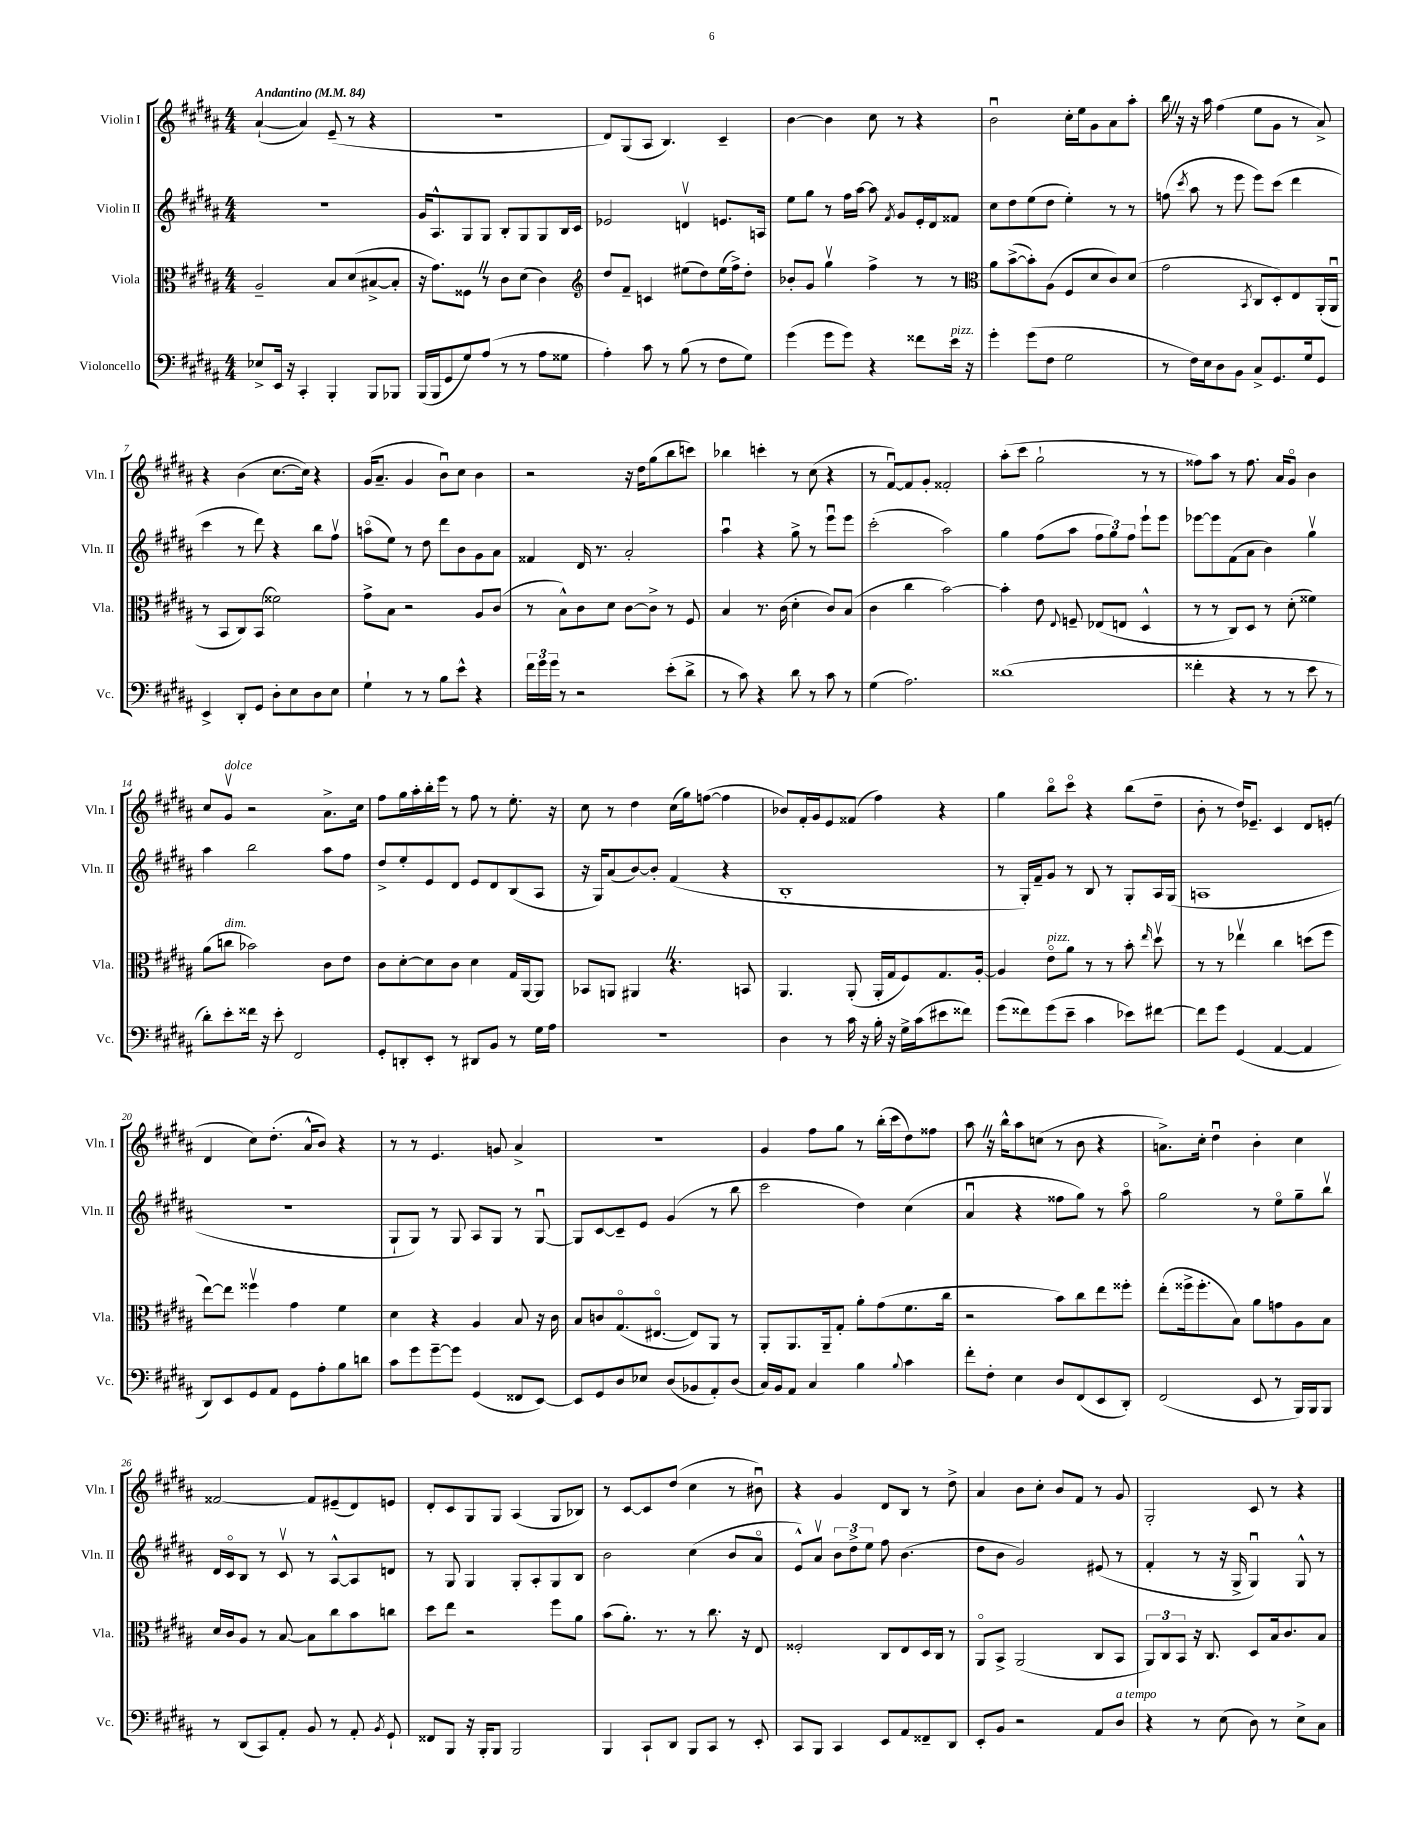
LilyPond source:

<<
\new StaffGroup <<
\new Staff = "s0" \with { instrumentName = "Violin I" shortInstrumentName = "Vln. I" } {
    \clef treble \key b \major \numericTimeSignature \time 4/4 \tempo "Andantino" 4 = 84
    \autoBeamOff ais'4~-!( ais'4) e'8--( r8 r4 |
    R1 |
    dis'8[) gis8( ais8] b4.) cis'4-- |
    b'4~ b'4 cis''8 r8 r4 |
    b'2\downbow cis''16[-. e''16 gis'8 ais'8 ais''8]-. |
    b''16 \once \override BreathingSign.text = \markup { \musicglyph "scripts.caesura.straight" } \breathe r16 r16 ais''16 fis''4( e''8[ gis'8] r8 ais'8->) |
    r4 b'4( cis''8.[~ cis''16]) r4 |
    gis'16[( ais'8.]-- gis'4 b'8[\downbow) cis''8] b'4 |
    r2 r16 dis''16[ gis''8( b''8 c'''8]) |
    bes''4 c'''4-. r8 cis''8( r4 |
    r8 fis'8[~\downbow) fis'8 gis'8]-. fisis'2-. |
    ais''8[-.( cis'''8] gis''2-! r8 r8 |
    fisis''8[) ais''8] r8 fisis''8. ais'16[ gis'8]\flageolet b'4 |
    cis''8[ gis'8]\upbow^\markup { \italic "dolce" } r2 ais'8.[-> cis''16] |
    fis''8[ gis''16 ais''16-. b''16-. e'''16] r8 fis''8 r8 e''8.-. r16 |
    cis''8 r8 dis''4 cis''16[( gis''16) f''8]~( f''4 |
    bes'8[) fis'16-. gis'16 e'8 fisis'8]( fis''4) r4 |
    gis''4 b''8[\flageolet cis'''8]\flageolet r4 b''8[( dis''8]-- |
    b'8-. r8 dis''16[) ees'8.]-- cis'4 dis'8[ e'8]-.( |
    dis'4 cis''8[) dis''8.]-.( ais'16[-^ b'8]) r4 |
    r8 r8 e'4. g'8 ais'4-> |
    R1 |
    gis'4 fis''8[ gis''8] r8 b''16[-.( cis'''16 dis''8) fisis''8] |
    ais''8 \once \override BreathingSign.text = \markup { \musicglyph "scripts.caesura.straight" } \breathe r16 b''16[-^ ais''8 c''8]( r8 b'8 r4 |
    a'8.[->) cis''16]-. dis''4\downbow b'4-. cis''4 |
    fisis'2~ fisis'8[ eis'8--( dis'8) e'8] |
    dis'8[-. cis'8 gis8 gis8] ais4( gis8[ bes8]) |
    r8 cis'8[~ cis'8 dis''8]( cis''4 r8 bis'8\downbow) |
    r4 gis'4 dis'8[ b8] r8 dis''8-> |
    ais'4 b'8[ cis''8]-. b'8[ fis'8] r8 gis'8 |
    gis2-. cis'8 r8 r4 \bar "|." |
}
\new Staff = "s1" \with { instrumentName = "Violin II" shortInstrumentName = "Vln. II" } {
    \clef treble \key b \major \numericTimeSignature \time 4/4
    \autoBeamOff R1 |
    gis'16[ ais8.-^ gis8 gis8] b8[-. gis8 gis8 b16 cis'16] |
    ees'2 d'4\upbow e'8.[ a16] |
    e''8[ gis''8] r8 fis''16[ ais''16]~ ais''8 \acciaccatura { fis'8 } gis'8[ e'16-. dis'16 fisis'8] |
    cis''8[ dis''8 e''8( dis''8] e''4-.) r8 r8 |
    f''8( \acciaccatura { cis'''8 } ais''8 r8 e'''8 e'''8[) cis'''8]( dis'''4 |
    cis'''4 r8 dis'''8) r4 b''8[ fis''8]\upbow |
    a''8[\flageolet( e''8]) r8 dis''8 dis'''8[ b'8 gis'8 ais'8] |
    fisis'4 dis'16 r8. ais'2-. |
    ais''4\downbow r4 gis''8-> r8 e'''8[\downbow e'''8] |
    cis'''2-.( ais''2) |
    gis''4 fis''8[( ais''8] \tuplet 3/2 { fis''8[ gis''8) fis''8] } e'''8[-! e'''8] |
    ees'''8[~ ees'''8 fis'8( ais'8] b'4) gis''4\upbow |
    ais''4 b''2 ais''8[ fis''8] |
    dis''8[-> e''8-. e'8 dis'8] e'8[ dis'8 b8( ais8] |
    r16 gis16[) ais'8( b'8~) b'8]-. fis'4( r4 |
    b1-. |
    r8 gis16[-.) fis'16-- gis'8] r8 b8 r8 gis8[-. ais16 gis16]( |
    a1 |
    R1 |
    gis8[-! gis8]) r8 gis8 ais8[ gis8] r8 gis8~\downbow |
    gis8[ cis'8~ cis'8-- e'8] gis'4( r8 b''8 |
    cis'''2 dis''4) cis''4( |
    ais'4\downbow r4 fisis''8[ gis''8]) r8 ais''8\flageolet |
    gis''2 r8 e''8[\flageolet gis''8-- b''8]\upbow |
    dis'16[ cis'16\flageolet b8] r8 cis'8\upbow r8 ais8[~-^ ais8 d'8] |
    r8 gis8 gis4 gis8[-. ais8-. gis8 b8] |
    b'2 cis''4( b'8[ ais'8]\flageolet |
    e'8[-^) ais'8]\upbow \tuplet 3/2 { b'8[ dis''8-> e''8] } fis''8 b'4.( |
    dis''8[ b'8] gis'2) eis'8( r8 |
    fis'4-. r8 r16 gis16-> gis4\downbow) gis8-^ r8 \bar "|." |
}
\new Staff = "s2" \with { instrumentName = "Viola" shortInstrumentName = "Vla." } {
    \clef alto \key b \major \numericTimeSignature \time 4/4
    \autoBeamOff ais2-- b8[ dis'8( bis8~-> bis8]-. |
    r16 gis'8.[) fisis8] \once \override BreathingSign.text = \markup { \musicglyph "scripts.caesura.straight" } \breathe r8 cis'8[ dis'8]( cis'4) |
    \clef treble dis''8[ fis'8]-- c'4 eis''8[( dis''8) eis''16( fis''16->) dis''8]-. |
    bes'8[-. gis'8] gis''4\upbow fis''4-> r8 r8 |
    \clef alto ais'8[ b'8~->( b'8-.) ais8]( fis8[ dis'8 cis'8) dis'8]( |
    gis'2 \acciaccatura { b,8 } cis8[ dis8-.) e8 ais,16-.( ais,16]\downbow |
    r8 b,8[ cis8) b,8]( fisis'2) |
    gis'8[-> b8] r2 ais8[ cis'8]( |
    r8 b8[-^) cis'8 dis'8] cis'8[~ cis'8]-> r8 fis8 |
    b4 r8. cis'16( dis'4-. cis'8[) b8]( |
    cis'4 cis''4 b'2~) |
    b'4-. e'8 \appoggiatura { e8 } f8-- ees8[( e8] dis4-^ |
    r8 r8 cis8[) dis8] r8 dis'8-.( fisis'4) |
    ais'8[( c''8]^\markup { \italic "dim." } bes'2) cis'8[ e'8] |
    cis'8[ dis'8~-. dis'8 cis'8] dis'4 gis16[ ais,16~ ais,8] |
    bes,8[ a,8] ais,4 \once \override BreathingSign.text = \markup { \musicglyph "scripts.caesura.straight" } \breathe r4. b,8 |
    ais,4. ais,8-.( ais,16[-. gis16 fis8) gis8. ais16]~-. |
    ais4 e'8[\flageolet^\markup { \italic "pizz." } ais'8] r8 r8 b'8-. \grace { e''16 } dis''8\upbow |
    r8 r8 ees''4\upbow cis''4 d''8[( fis''8] |
    e''8[~) e''8] fisis''4\upbow gis'4 fis'4 |
    dis'4 r4 ais4 b8 r16 cis'16 |
    b8[ c'8 gis8.\flageolet( eis8.]~\flageolet eis8[) ais,8] r8 |
    ais,8[-. ais,8. ais,16-- gis8]-. ais'8[-. gis'8( fis'8. cis''16] |
    r2 b'8[) cis''8 e''8 fisis''8]-. |
    e''8[-.( fisis''16-> fisis''8.-. b8]) ais'8[ g'8 ais8 b8] |
    dis'16[ cis'16 ais8] r8 b8~ b8[ cis''8 b'8 c''8] |
    dis''8[ e''8] r2 fis''8[ ais'8] |
    b'8[( ais'8.]-.) r8. r8 cis''8. r16 e8 |
    fisis2-. cis8[ e8 dis16 cis16] r8 |
    ais,8[\flageolet b,8]-> ais,2( cis8[ b,8] |
    \tuplet 3/2 { ais,8[) cis8 b,8] } r16 cis8. dis8[ b16 cis'8. b8] \bar "|." |
}
\new Staff = "s3" \with { instrumentName = "Violoncello" shortInstrumentName = "Vc." } {
    \clef bass \key b \major \numericTimeSignature \time 4/4
    \autoBeamOff ees8[-> e,16] r16 cis,4-. b,,4-. b,,8[ bes,,8] |
    b,,16[( b,,16 gis,8 gis8) ais8]( r8 r8 ais8[ gisis8] |
    ais4-.) cis'8 r8 b8( r8 fis8[ gis8]) |
    gis'4( gis'8[ gis'8]) r4 fisis'8[ e'16]^\markup { \italic "pizz." } r16 |
    gis'4-. gis'8[( fis8] gis2 |
    r8 fis16[) e16 dis8 b,8] cis8[-> gis,8. gis16 gis,8] |
    e,4-> dis,8[-. gis,8] dis8[-. e8 dis8 e8] |
    gis4-! r8 r8 b8[ e'8]-^ r4 |
    \tuplet 3/2 { fis'16[ gis'16 gis'16] } r8 r2 e'8[-.( dis'8]-> |
    r8 cis'8) r4 dis'8 r8 cis'8 r8 |
    gis4( ais2.) |
    disis'1( |
    fisis'4-. r4 r8 r8 e'8 r8 |
    dis'8[-.) e'8-. fisis'16] r16 e'8-. fis,2 |
    gis,8[-. d,8-. e,8]-. r8 dis,8[ b,8] r8 gis16[ ais16] |
    R1 |
    dis4 r8 cis'16 r16 b16-. r16 gis16[-> cis'16( eis'8 fisis'8]) |
    gis'8[( fisis'8) gis'8( e'8]-- cis'4 ees'8[) fis'8]~ |
    fis'8[ gis'8] gis,4( ais,4~ ais,4 |
    dis,8[) e,8 gis,8 ais,8] gis,8[ ais8-. b8 d'8] |
    cis'8[ gis'8 gis'8~-- gis'8] gis,4( fisis,8[ e,8]~) |
    e,8[ gis,8 dis8 ees8] dis8[( bes,8 ais,8-.) dis8]( |
    cis16[) b,16 ais,8] cis4 b4 \appoggiatura { b8 } cis'4 |
    fis'8[-. fis8]-. e4 dis8[ fis,8( e,8 dis,8]-.) |
    fis,2( e,8 r8 b,,16[) b,,16 b,,8] |
    r8 dis,8[( cis,8) ais,8]-. b,8 r8 ais,8-. \acciaccatura { b,8 } gis,8-! |
    fisis,8[ b,,8] r16 b,,16[-. b,,8] b,,2 |
    b,,4 cis,8[-! dis,8] b,,8[ cis,8] r8 e,8-. |
    cis,8[ b,,8] cis,4 e,8[ ais,8 fisis,8-- dis,8] |
    e,8[-. b,8] r2 ais,8[ dis8]^\markup { \italic "a tempo" } |
    r4 r8 e8( dis8) r8 e8[-> cis8] \bar "|." |
}
>>
>>
